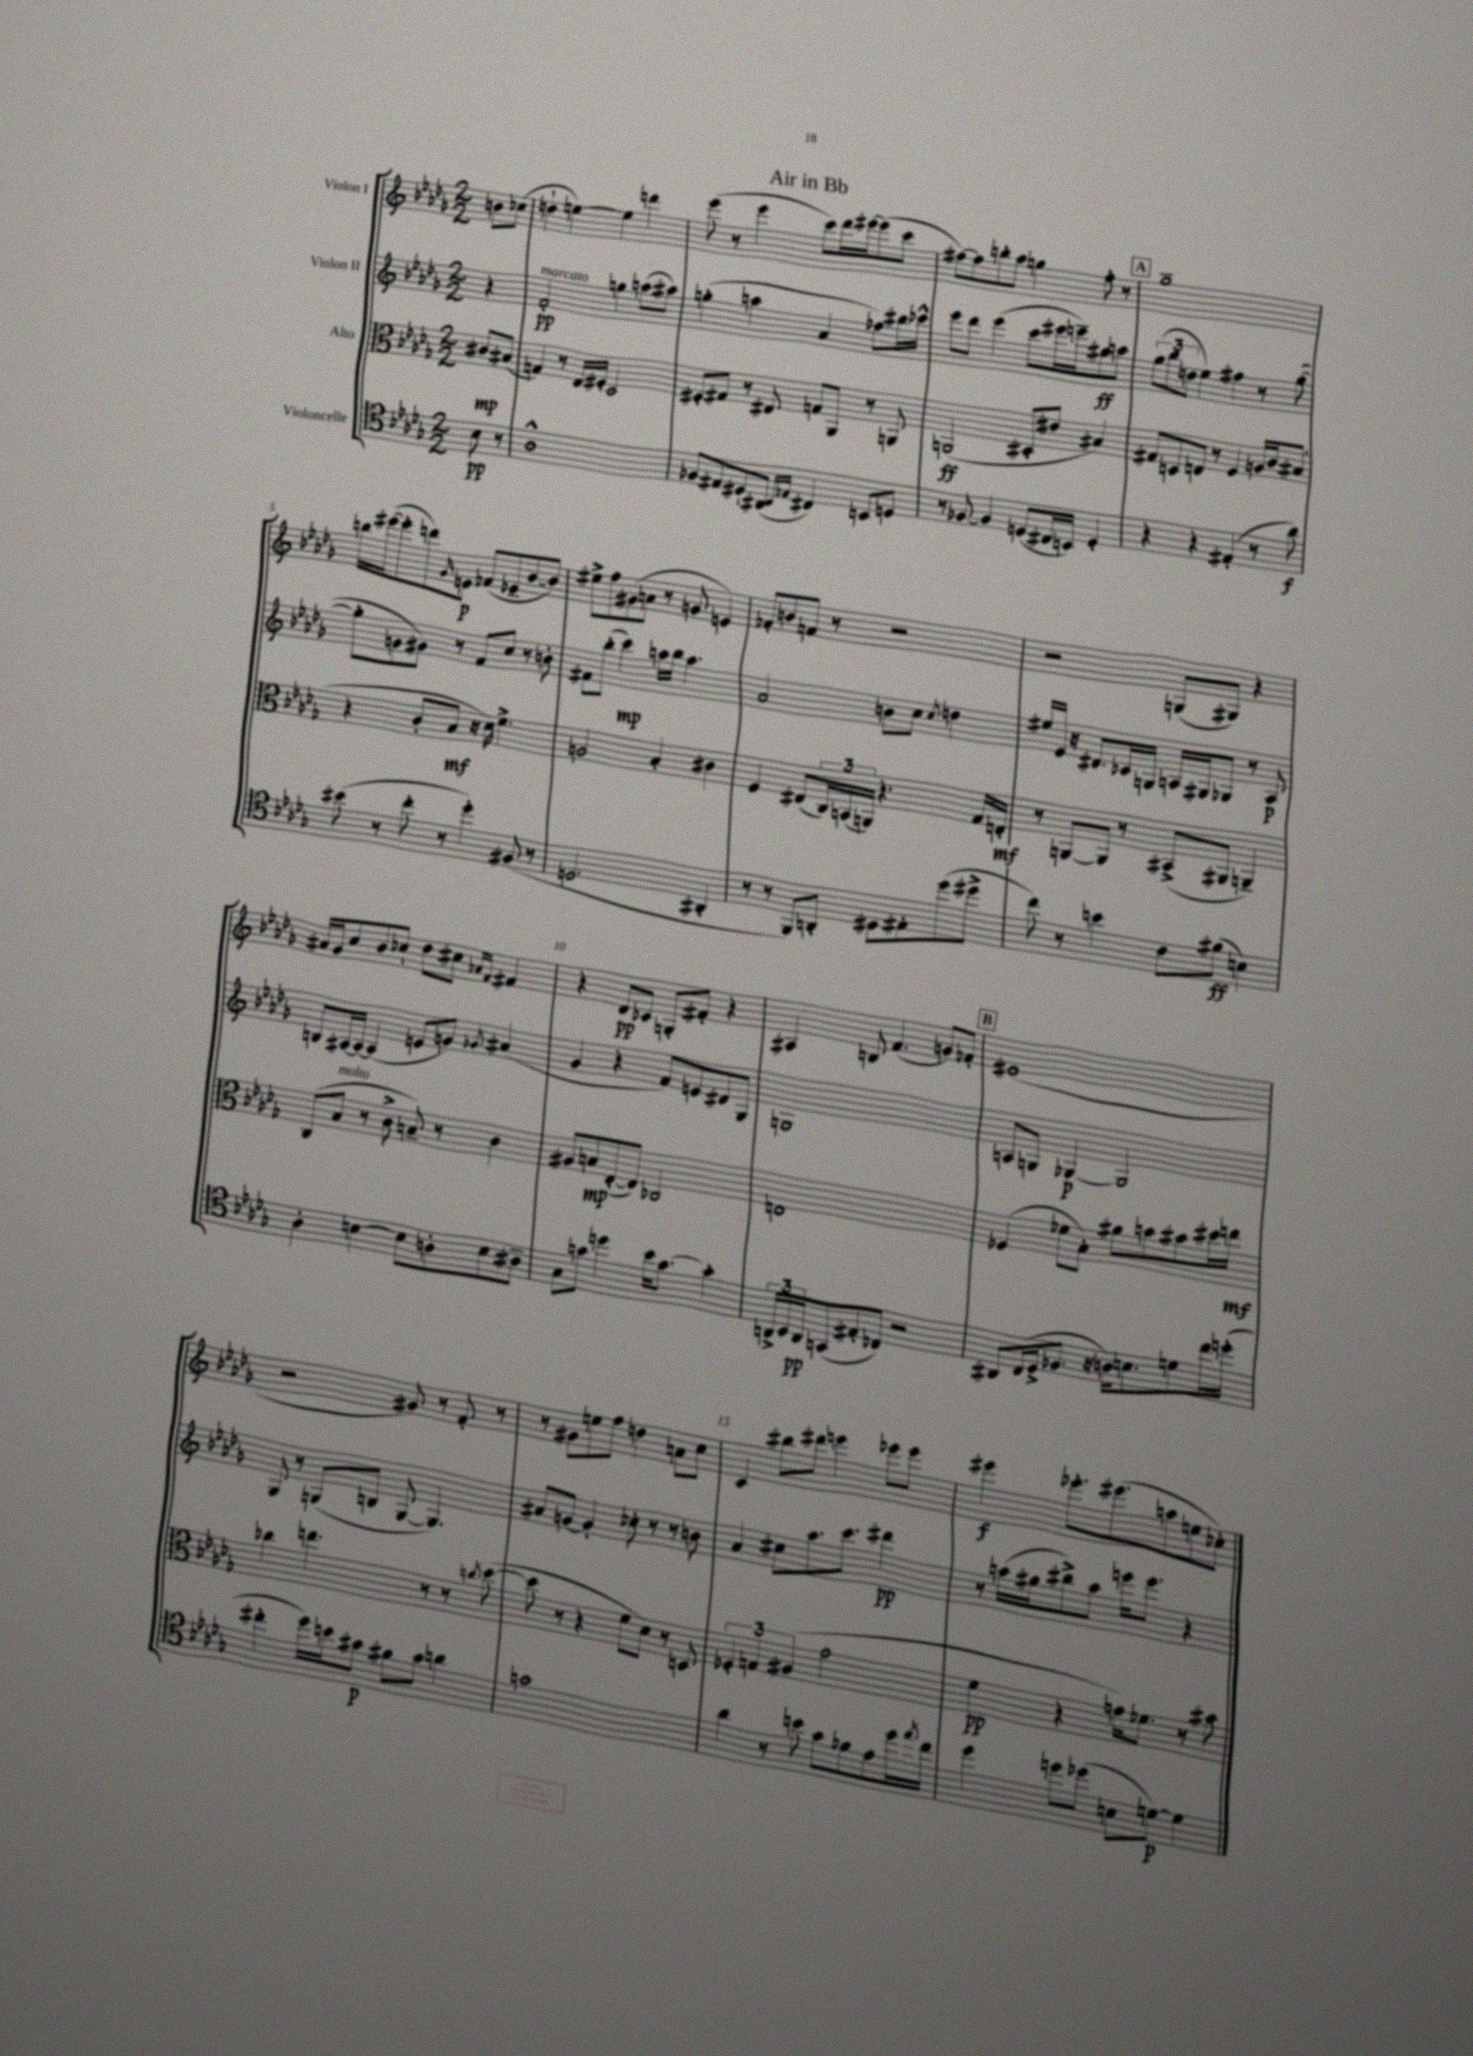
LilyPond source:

\header { title = "Air in Bb" }
<<
\new StaffGroup <<
\new Staff = "s0" \with { instrumentName = "Violon I" } {
    \clef treble \key des \major \numericTimeSignature \time 2/2 \partial 4
    b'8 ces''8( |
    d''4-! e''4~) e''4 d'''4 |
    ees'''8( r8 ees'''4 c'''8) des'''16 eis'''16~ eis'''8( c'''8 |
    fis''8~) fis''8 b''8-. aes''8 g''4 fis''8-. r8 |
    \mark \markup { \box "A" } ges''1-- |
    b''16 eis'''16~( eis'''8-. d'''8) \grace { ges'16 } e'8\p fes'8( ees'8-- bes'8~ bes'8) |
    eis''8-> f''8 gis'8( a'8 r8 g'8 e'4) |
    fes'8-. b'8 f'8 r8 r2 |
    r2 g8( gis8) r4 |
    ais'16 ges'16 c''8 bes'8 ces''8-! des''8 cis''8 \grace { aes'16 f'16 } fis'4 |
    r4 des'8\pp ces'8 g8-. fis'8-. r4 |
    ais4 b8 f'4.( g'8) fes'8-. |
    \mark \markup { \box "B" } eis'1( |
    r2 gis'8) r8 f'8-. r8 |
    r8 gis'8 e''8 f''8 d''4 a'8 c''8 |
    c'4 bis''8 dis'''8 e'''4 ees'''8 ees'''8 |
    eis'''4\f ees'''8.-. eis'''8.( a''8 e''8 ces''8-.) \bar "|." |
}
\new Staff = "s1" \with { instrumentName = "Violon II" } {
    \clef treble \key des \major \numericTimeSignature \time 2/2 \partial 4
    r4 |
    f'2-.\pp^\markup { \italic "marcato" } g''4 a''8( ais''8) |
    g''4-.( a''4 aes'4 fes''8) bis''16 ces'''16-^ |
    ees'''8 des'''8 ees'''4( c'''8 eis'''16 e'''16--) gis''8\ff a''8 |
    \mark \markup { \box "A" } \tuplet 3/2 { ges''8( bes''8 d''8 } ees''4) fis''4 r8 ges''8~( |
    ges''8-. g'8 gis'8) r8 f'8 c''8 r8 b'8-. |
    fis'8 bes''8-.( c'''4\mp) a''16 bes''16 a''4. |
    aes'2 b'8 c''8 \acciaccatura { c''8 } d''4 |
    eis''16 ees'16 r16 dis'8. ces'16 g16 a16 gis16 ges8 r8 a8\p |
    b8 ais16~ ais16~ ais4( e'8 g'8) \acciaccatura { ges'8 } ais'4( |
    ges'4 r4 f'8) e'8 dis'8 ges8 |
    g1 |
    \mark \markup { \box "B" } a8 g8 ges4~\p ges2 |
    ges8 r8 g8( b8 g8~ g4.) |
    ais'8 g'8~ g'4-. ces''8-. r8 r8 b'8 |
    aes'4 cis''8 aes''8. c'''8. dis'''4\pp |
    r8 a''16( gis''16 bis''8->) a''8 e'''16 e'''8. r4 \bar "|." |
}
\new Staff = "s2" \with { instrumentName = "Alto" } {
    \clef alto \key des \major \numericTimeSignature \time 2/2 \partial 4
    cis'8\mp bis8( |
    g4) r8 ees16 fis16-. des2 |
    fis8-. gis8 r8 eis8 g8 aes,8 r8 a,8 |
    a,2\ff( dis8-. eis'8 bis4) |
    \mark \markup { \box "A" } gis8 d8 e8 r8 f4 a16 c'16 bis8( |
    r4 c'8-. bes8\mf r16 des'16) f'4.-> |
    a2 bes4-. cis'4 |
    f4 eis8( \tuplet 3/2 { c16) b,16( a,16) } r4. ges16 e16-.\mf |
    r8 a,8~ a,8 r8 bis,8->( ais,8 a,4--) |
    c8( bes8^\markup { \italic "molto" } r8 c'8-> b8--) r8 c'4 |
    ais8 b8\mp ees8~-.( ees8) ces2 |
    e1 |
    \mark \markup { \box "B" } fes4( fes'8 bes8-.) ais'8 b'8 bis'8 dis''16 e''16\mf |
    ces''4 e''4. r8 r8 \acciaccatura { c''8 } des''8~( |
    des''8 r8 r4 f'8 des'8) r8 d8 |
    \tuplet 3/2 { fes4-. g4 ais4( } ges'2 |
    f'4\pp r4 g'16) fes'8. r8 bis'8 \bar "|." |
}
\new Staff = "s3" \with { instrumentName = "Violoncelle" } {
    \clef tenor \key des \major \numericTimeSignature \time 2/2 \partial 4
    bes8\pp r8 |
    aes1-^ |
    fes8 eis8 dis8-! ais,8( \grace { bes,16 ees16 } cis4) b,8 d8 |
    r8 fes8~ fes4 d8( cis16 b,16) d4-. |
    \mark \markup { \box "A" } r4 r4 eis4-.( r8 aes'8\f) |
    bis'8( r8 c''8-. r8 des''4-.) fis8( r8 |
    d2. ais,4-. |
    r8 r8 f,8) a,8-. dis8 eis8-. des''8( dis''8-> |
    c''8) r8 b'4 c'8 fis'8\ff( b4) |
    aes4-. b4~ b8 a8-. b8 ais8-- |
    ges8 g'8 d''4 bes'16 g'8.~ g'4-. |
    \tuplet 3/2 { a,16-> bes,16 a,16\pp } g,8( eis8-. ces8) r2 |
    \mark \markup { \box "B" } ais,8 c16( des16-> fes8. r16 a16) b8. d'8 c''16 d''16-.( |
    cis''4-. des''16) b'16 gis'8\p fis'8 gis'8 a'4 |
    g'1 |
    aes'4 r8 b'8 ges'8 fes'8 ees'8 des''16 \acciaccatura { ees''8 } c''16 |
    des''4 d''8 des''8( b8 d'8~\p) d'4 \bar "|." |
}
>>
>>
\layout { \context { \Score \override BarNumber.break-visibility = ##(#f #t #t) barNumberVisibility = #(every-nth-bar-number-visible 5) } }
